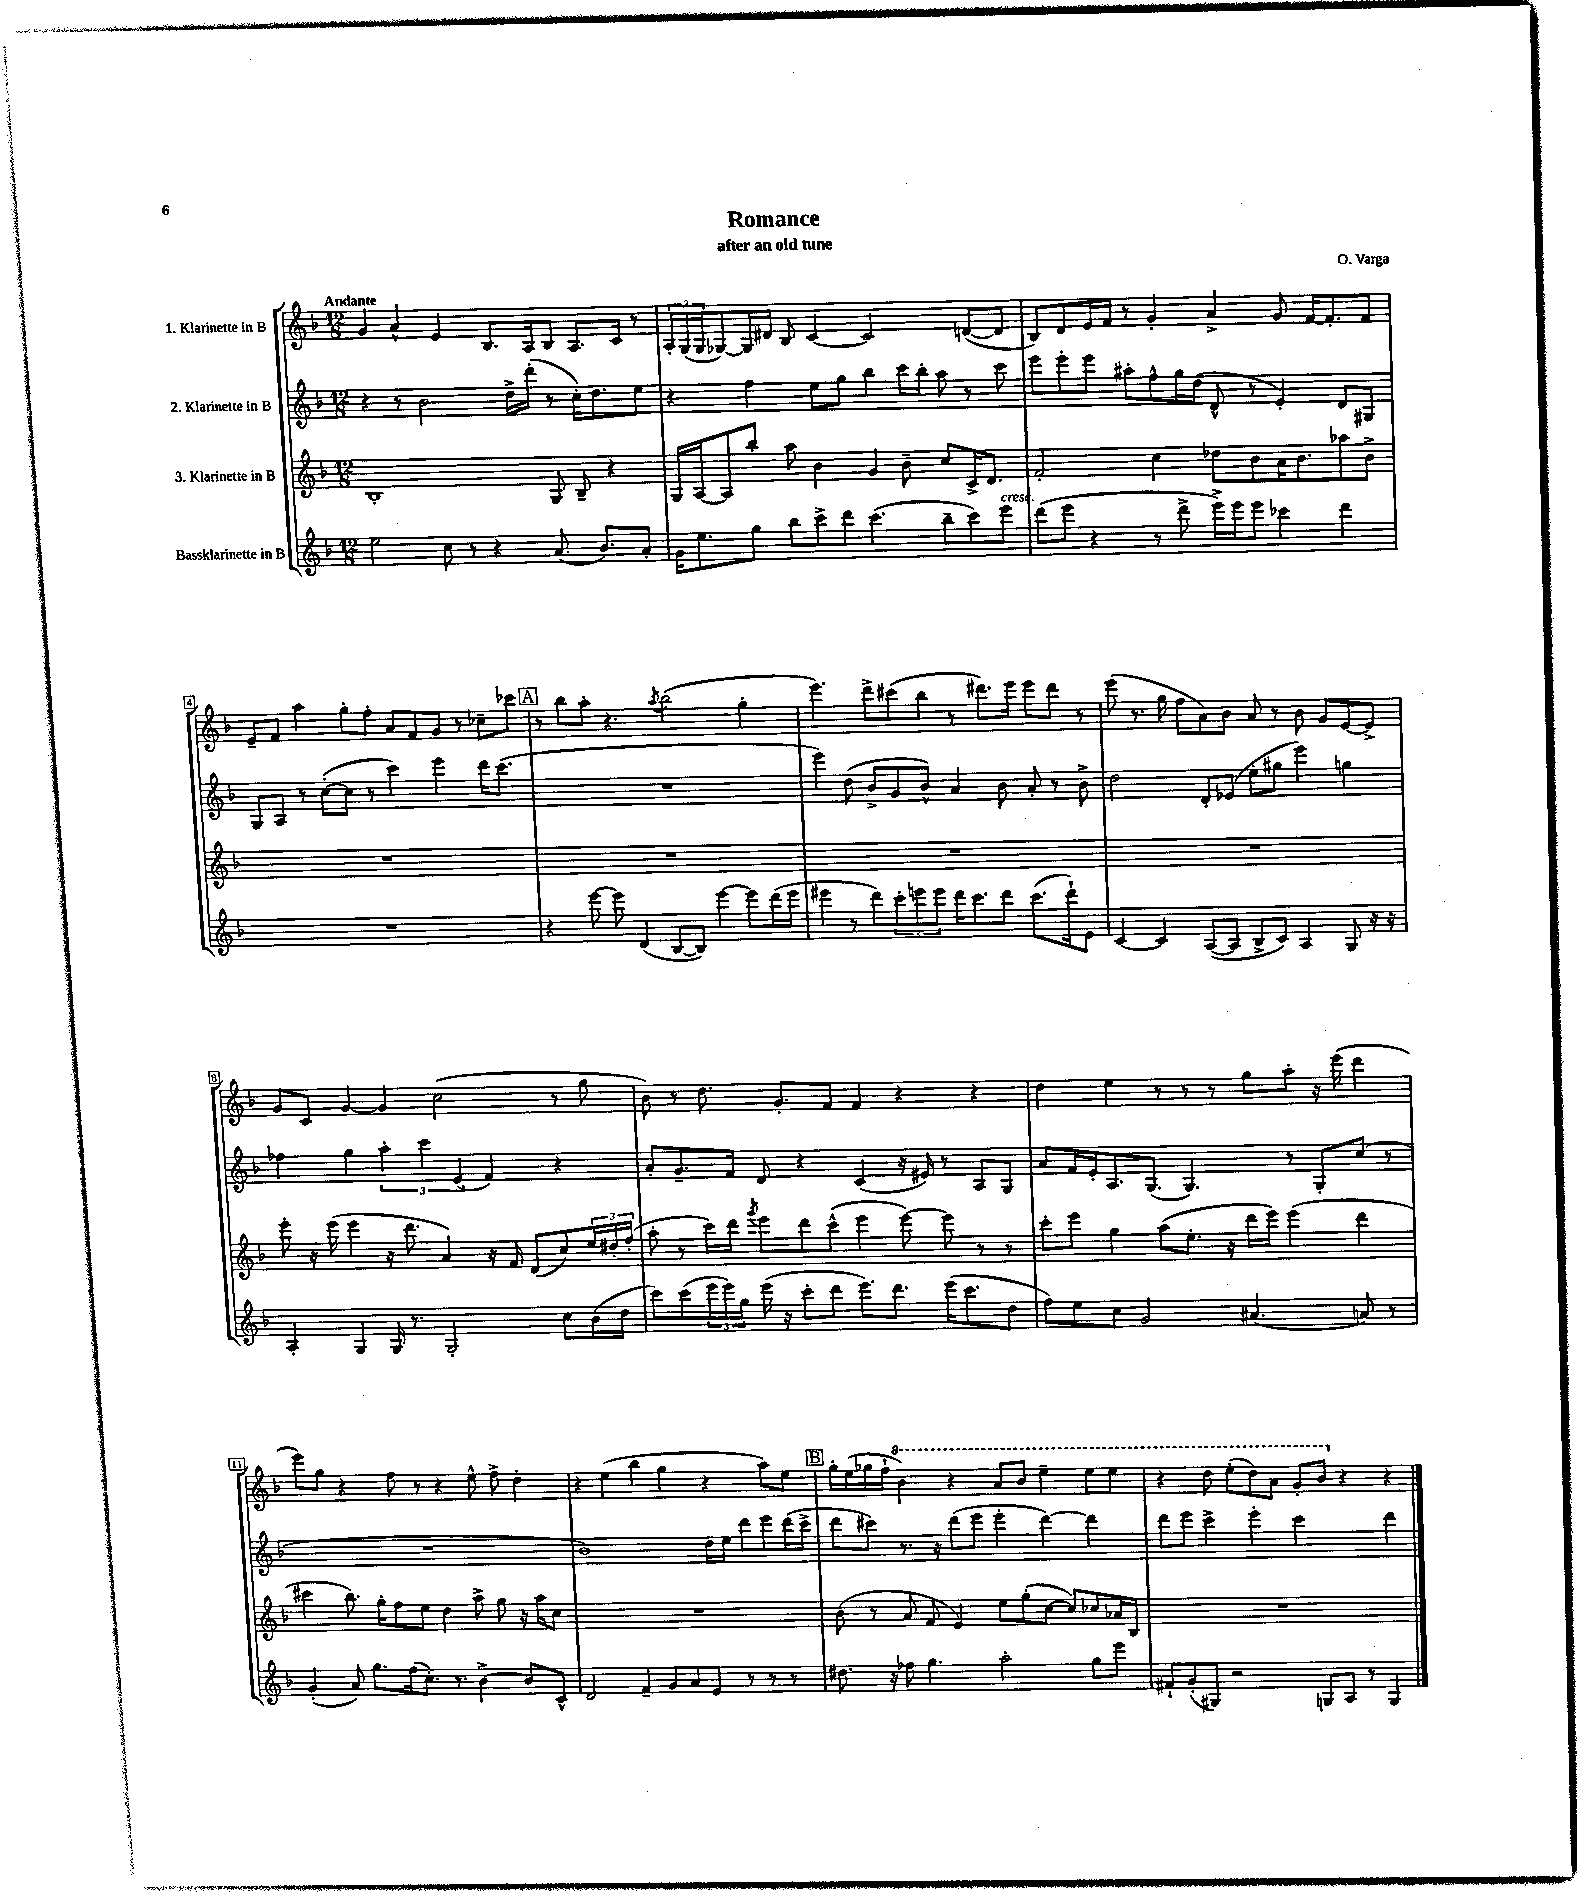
\header { title = "Romance" composer = "O. Varga" subtitle = "after an old tune" }
<<
\new StaffGroup <<
\new Staff = "s0" \with { instrumentName = "1. Klarinette in B" } {
    \clef treble \key f \major \numericTimeSignature \time 12/8 \tempo "Andante"
    g'4 a'4-^ e'4 bes8. a16 bes8 a8. c'16 r8 |
    \tuplet 3/2 { a16-. g16( g16 } ges8~) ges16 dis'16 bes8 c'4~ c'2 d'8~( d'8 |
    bes8) d'8 e'16 f'16 r8 g'4-. a'4-> g'8 f'16~ f'8.-. f'8 |
    e'8-- f'8 a''4 g''8-. f''8-. a'8 f'8 g'8 r8 ces''8-- ces'''8 |
    \mark \markup { \box "A" } r8 bes''8 a''8-. r4. \acciaccatura { a''8 } bes''2( g''4-. |
    e'''4.) d'''8-> cis'''8( bes''8 r8 dis'''8.) e'''16 e'''8 dis'''8 r8 |
    e'''8( r8. g''16 f''8 a'8) bes'8 a'8 r8 bes'8 g'8 e'8~ e'8-> |
    g'8 c'8 g'4~ g'4 c''2( r8 g''8 |
    bes'8) r8 d''8. g'8.-. f'8 f'4 r4 r4 |
    d''4 e''4 r8 r8 r8 g''8 a''8-. r16 e'''16( d'''4 |
    e'''8) g''8 r4 f''8 r8 r4 e''8-^ f''8-> d''4-. |
    r4 e''4( bes''4 g''4 r4 a''8) e''8 |
    \mark \markup { \box "B" } g''16-. e''16( ges''16 f''16-! \ottava #1 bes''4) r4 a''8 bes''8 e'''4-- e'''8 e'''8 |
    r4 d'''8 e'''8-.( d'''8) a''8 g''8-. bes''8 \ottava #0 r4 r4 \bar "|." |
}
\new Staff = "s1" \with { instrumentName = "2. Klarinette in B" } {
    \clef treble \key f \major \numericTimeSignature \time 12/8
    r4 r8 bes'2 d''16-> d'''16-.( r8 c''16-.) d''8. e''8 |
    r4 f''4 e''8 g''8 bes''4 c'''16 bes''16-. a''8 r8 c'''8 |
    e'''8 e'''8-. e'''8 ais''8-. f''8-^ g''16 d''16( d'8-^ r8 e'4-.) d'8 gis8 |
    g8 a8 r8 c''8~-.( c''8 r8 c'''4) e'''4 d'''16 c'''8.( |
    \mark \markup { \box "A" } R1. |
    e'''4) d''8( bes'8-> g'8 bes'8-^) a'4 bes'8 a'8-. r8 bes'8-> |
    d''2 d'8-. ees'8( e''8-. gis''8 e'''4) g''4 |
    fes''4 g''4 \tuplet 3/2 { a''4-. c'''4 e'4( } f'4) r4 |
    a'8-. g'8.-- f'16 d'8 r4 c'4( r16 eis'16) r8 a8 g8 |
    a'8 f'16 e'16-. a8. g8.( g4.) r8 g8-. c''8( r8 |
    R1. |
    bes'1) d''16 e''16 d'''8 e'''8 d'''16( c'''16-> |
    \mark \markup { \box "B" } d'''8 cis'''8) r8. r16 d'''8( e'''8 e'''4-. d'''4~) d'''4 |
    d'''8 e'''8 c'''4-> e'''4-. c'''2 d'''4 \bar "|." |
}
\new Staff = "s2" \with { instrumentName = "3. Klarinette in B" } {
    \clef treble \key f \major \numericTimeSignature \time 12/8
    bes1-. g8 bes8-- r4 |
    g16 a16~ a8 bes''8-. a''8 bes'4 g'4 bes'8-- c''8 c'16-> d'8. |
    f'2-. c''4 des''8 bes'8 a'16 bes'8. aes''8 bes'8-> |
    R1. |
    \mark \markup { \box "A" } R1. |
    R1. |
    R1. |
    e'''8-. r16 e'''16( e'''4 r16 d'''8. a'4) r16 f'16 d'8( c''8) \tuplet 3/2 { e''16 dis''16-. f''16-.( } |
    a''8-. r8 c'''16) d'''16 \acciaccatura { g'''8 } e'''8 d'''8 c'''8-^( e'''4 e'''8~) e'''8 r8 r8 |
    c'''8-. e'''8 g''4 a''8( e''8.-. r16 d'''16 e'''16) e'''4( d'''4 |
    cis'''4 bes''8.) g''16-. f''8 e''8 d''4 a''8-> g''8 r16 a''16 c''8 |
    R1. |
    \mark \markup { \box "B" } bes'8( r8 a'8 f'8 e'4) e''8 g''8-.( c''8~ c''8) ces''8 aes'16 bes16 |
    R1. \bar "|." |
}
\new Staff = "s3" \with { instrumentName = "Bassklarinette in B" } {
    \clef treble \key f \major \numericTimeSignature \time 12/8
    e''2 c''8 r8 r4 a'8.( bes'8.) a'8-. |
    g'16 e''8. g''8 bes''8 c'''8-> d'''8 c'''4.( bes''8-- c'''8) e'''8^\markup { \italic "cresc." } |
    d'''8( e'''8 r4 r8 d'''8-> e'''16->) e'''16 e'''8 ces'''4 d'''4 |
    R1. |
    \mark \markup { \box "A" } r4 e'''8~ e'''8 d'4( bes8~ bes8) e'''4~ e'''8 d'''16( e'''16 |
    eis'''4 r8 d'''8) \tuplet 3/2 { c'''8-. e'''8 e'''8 } d'''16 c'''8. d'''8 c'''8.( d'''16-!) e'8 |
    c'4~ c'4 a8~( a8 bes8-> c'8) a4 g8 r16 r16 |
    a4-. g4 g16 r8. g2-. c''8 bes'16( d''16 |
    c'''8) c'''8( \tuplet 3/2 { e'''16 e'''16) g''16 } e'''16( r16 c'''8-. d'''8 e'''8.) d'''8. e'''16( c'''8. d''8 |
    f''8) e''8 c''8 g'2 ais'4.( a'8) r8 |
    g'4-.( a'8) g''8. f''16( c''8.-.) r8. bes'4~-> bes'8 c'8-^ |
    d'2 f'4-- g'8 a'8 e'8 r8 r8 r8 |
    \mark \markup { \box "B" } dis''8. r16 fes''8 g''4. a''2-. g''8 e'''8 |
    fis'8-! g'8-.( gis8) r2 g8 a8 r8 g4 \bar "|." |
}
>>
>>
\layout { \context { \Score \override BarNumber.stencil = #(make-stencil-boxer 0.1 0.3 ly:text-interface::print) } }
